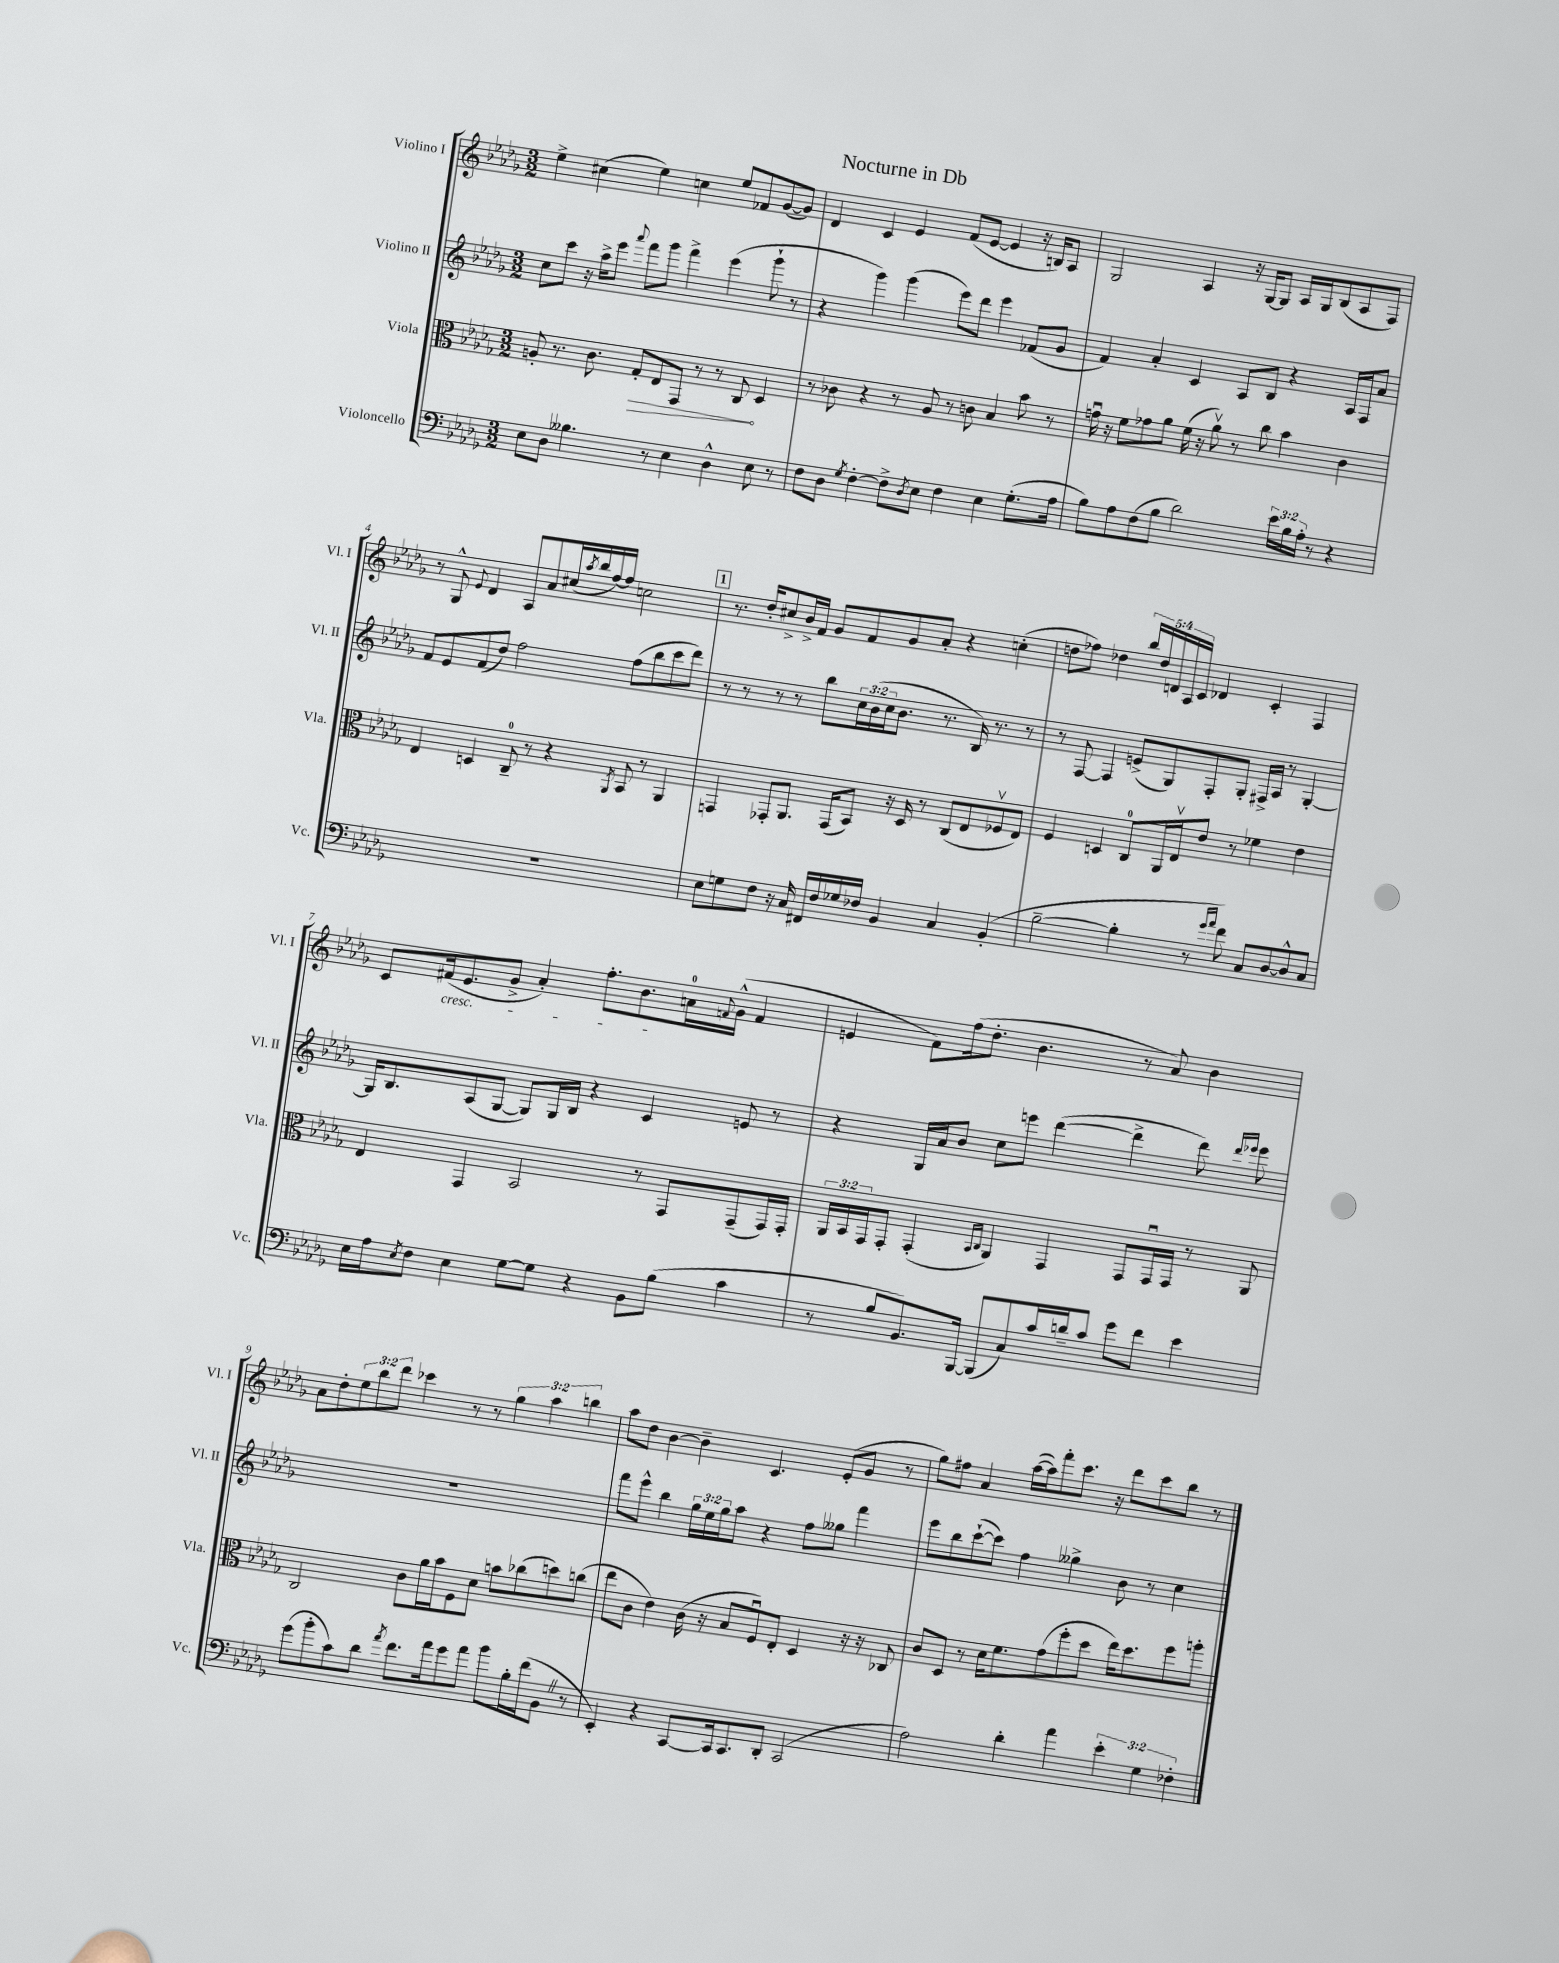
\header { title = "Nocturne in Db" }
<<
\new StaffGroup <<
\new Staff = "s0" \with { instrumentName = "Violino I" shortInstrumentName = "Vl. I" } {
    \clef treble \key des \major \numericTimeSignature \time 3/2 \override Staff.TupletNumber.text = #tuplet-number::calc-fraction-text
    ees''4-> cis''4( ees''4) c''4 ees''8 fes'8 ges'8~( ges'8) |
    des'4 c'4 ees'4 f'8( ees'8~ ees'4 r16 b16) aes8 |
    ges2 aes4 r16 ges16~ ges8 aes16 ges16 bes8( aes8 f8) |
    r8 ges8-^ \appoggiatura { ees'8 } des'4 aes8 aes'8 cis''16( \acciaccatura { aes''8 } bes''16 f''16~) f''16 c''2 |
    \mark \markup { \box "1" } r8. des''16-. cis''8-> bes'16-> f'16 ges'8 f'8 ges'8 aes'8-. r4 c''4-.( |
    d''8 fes''8) des''4 \tuplet 5/4 { bes''16 des''16 d'16 aes16 c'16 } des'4 c'4-. f4 |
    c'8 fis'16\cresc( ees'8. ges'8-> aes'4-.) f''8.-. bes'8.\! a'16-0 \appoggiatura { f'8 } ges'16-^( f'4 |
    e'4 f'8) f''16( des''8.-. bes'4. r8 aes'8) bes'4 |
    aes'8 des''8-. \tuplet 3/2 { ees''8 bes''8 des'''8 } ces'''4 r8 r8 \tuplet 3/2 { ges''4 aes''4 b''4 } |
    aes''8 des''8 bes'4~ bes'4-- c'4. ees'8-.( ges'8 r8 |
    ges''8) fis''8 aes'4 aes''16~( aes''16) f'''8-. c'''8. r16 des'''8 c'''8 bes''8 r8 \bar "|." |
}
\new Staff = "s1" \with { instrumentName = "Violino II" shortInstrumentName = "Vl. II" } {
    \clef treble \key des \major \numericTimeSignature \time 3/2 \override Staff.TupletNumber.text = #tuplet-number::calc-fraction-text
    c''8 c'''8 r16 aes''16-> ees'''8 \appoggiatura { aes'''8 } f'''8 ges'''8 f'''4-> ees'''4( ges'''8-! r8 |
    r4 ges'''4) ges'''4( ees'''8) des'''8 ees'''4 fes'8( ges'8 |
    f'4) aes'4-. c'4 aes8 bes8 r4 aes16 f16 aes'8 |
    f'8 ees'8 f'8( des''8) f''2 f''8( bes''8 c'''8 des'''8) |
    \mark \markup { \box "1" } r8 r8 r8 r8 bes''8 \tuplet 3/2 { c''16 bes'16( c''16 } bes'8. r8. bes16) r8. r8 |
    r8 f8~ f4 e'8->( ges8) f8-. ges8-. fis16-> aes16 r8 ges4~-. |
    ges16 bes8. aes8( ges8~ ges8) ges16 bes16 r4 c'4 e'8 r8 |
    r4 ges16 aes'16 bes'8 c''8 e'''8 des'''4~( des'''4-> des'''8) \grace { des'''16 ees'''16 } ees'''8 |
    R1. |
    f'''8 ees'''8-^ bes''4 \tuplet 3/2 { ges''16 ees''16 ges''16 } aes''8 r4 f''8 geses''8 f'''4 |
    ees'''8 bes''8 c'''8~-!( c'''8) f''4 geses''4-> bes'8 r8 c''4 \bar "|." |
}
\new Staff = "s2" \with { instrumentName = "Viola" shortInstrumentName = "Vla." } {
    \clef alto \key des \major \numericTimeSignature \time 3/2 \override Staff.TupletNumber.text = #tuplet-number::calc-fraction-text
    a8-. r8. c'8. \once \override Hairpin.circled-tip = ##t ges8-.\> ees8 ges,8 r8 r8 c8\! des4 |
    r8 ces'8 r4 r8 aes8 r8 c'8 bes4 bes'8 r8 |
    g'16\downbow r16 f'8 ges'8 aes'8 f'16( r16 aes'8\upbow) r8 c''8 bes'4 c'4 |
    ees4 d4 c8-0-- r8 r4 \acciaccatura { aes,8 } bes,8 r8 aes,4 |
    \mark \markup { \box "1" } g,4 ges,8-. aes,8. ges,16( bes,8) r16 des16 r8 c8( ees8 fes8\upbow ees8) |
    f4 d4 c8-0 aes,16 ees16\upbow ees'8 r8 fes'4 ees'4 |
    ees4 ges,4 bes,2 r8 ges,8 ges,8--( ges,16) ges,16-. |
    \tuplet 3/2 { aes,16 bes,16 ges,16 } ges,8-. ges,4-.( \grace { bes,16 c16 } aes,4) ges,4 ges,8 ges,16\downbow ges,16 r8 aes,8 |
    c2 c'8 aes'16 bes'16 f8 des'8 b'8 ces''8( d''8) c''8( |
    ees''8 c'8 ees'4) c'16( r16 bes8 f8\downbow) ees8-. des4 r16 r16 ces8 |
    c'8 des8 r8 des'16 f'8. ges'8( f''8-. des''8 ees''16) des''8. f''8 a''8-. \bar "|." |
}
\new Staff = "s3" \with { instrumentName = "Violoncello" shortInstrumentName = "Vc." } {
    \clef bass \key des \major \numericTimeSignature \time 3/2 \override Staff.TupletNumber.text = #tuplet-number::calc-fraction-text
    ees8 des8 beses4. r8 ees4 des4-^ ees8 r8 |
    f8 des8 \acciaccatura { ges8 } f4~-. f8-> \acciaccatura { des8 } ees8 f4 ees4 ges8.-.( aes16 |
    bes8) aes8 f8( bes8 des'2) \tuplet 3/2 { ees'16 bes16 aes16-. } r8 r4 |
    R1. |
    \mark \markup { \box "1" } ees8 g8 f8 r16 c16 fis,16 f16 ges16 fes16 bes,4 c4 bes,4-.( |
    bes2~-- bes4-. r8 \grace { ges'16 aes'16 } f'8) c8 des8~ des8-^ c8 |
    ees16 aes16 \acciaccatura { ees8 } f8 ees4 ges8~ ges8 r4 bes,8 bes8( c'4 |
    r8 bes8 bes,8.) bes,,16~ bes,,8( c8) c'16 d'16-- c'8 ges'8 f'8 ees'4 |
    ges'8( bes'8-. c'8) des'8 \acciaccatura { aes'8 } f'8. aes'16 ges'8 aes'8 bes'8 bes16-. f'16( bes,8 \once \override BreathingSign.text = \markup { \musicglyph "scripts.caesura.straight" } \breathe r8 |
    ees,4-.) r4 c,8~ c,16 c,8. des,8-. c,2( |
    aes2) des'4-. aes'4 \tuplet 3/2 { ees'4-. ges4 fes4-. } \bar "|." |
}
>>
>>
